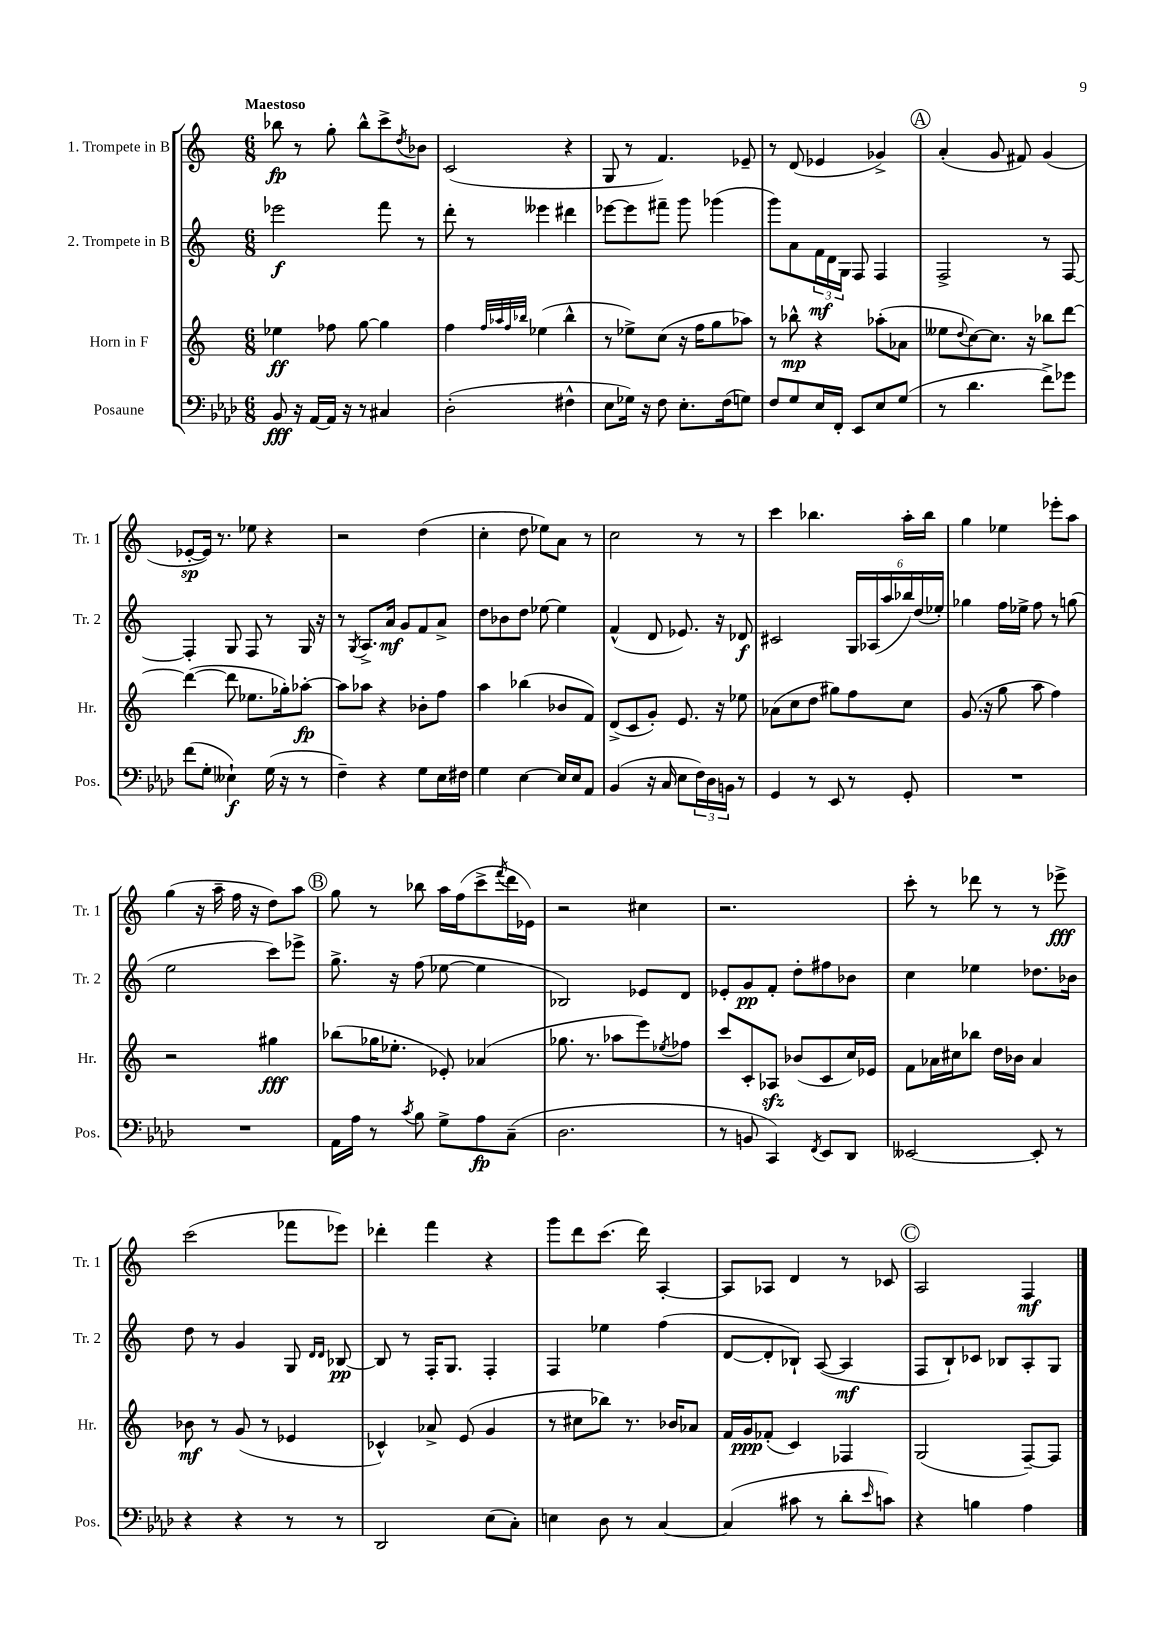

**kern	**kern	**kern	**kern
*staff4	*staff3	*staff2	*staff1
*clefF4	*clefG2	*clefG2	*clefG2
*k[b-e-a-d-]	*k[]	*k[]	*k[]
*M6/8	*M6/8	*M6/8	*M6/8
8BB-	4ee-	2eee-	8bb-
16r	.	.	8r
[16AA-	.	.	.
16AA-]	8ff-	.	8gg'
16r	.	.	.
8r	[8gg	.	8bb-^^
4C#	4gg]	8fff	8ccc^
.	.	.	8qdd
.	.	8r	8b-
=	=	=	=
(2D-'	4ff	8ddd'	(2c
.	.	8r	.
.	32qqff	.	.
.	32qqaa-	.	.
.	32qqff	.	.
.	32qqbb-	.	.
.	(4ee-	4eee--	.
4F#^^	4bb-^^	4ddd#	4r
=	=	=	=
8E-	8r	[8eee-	8G
16G-)	8ee-^)	8eee-]	8r
16r	.	.	.
8F	(8cc	8fff#~	4.f)
8.E-'	16r	8ggg	.
.	16ff	.	.
.	8gg	(4ggg-	.
(16F	.	.	.
8G)	8aa-)	.	8e-~
=	=	=	=
8F	8r	8ggg)	8r
8G	8bb-^^	8a	(8d
16E-	4r	24f	4e-
.	.	24d	.
16FF'	.	.	.
.	.	24G	.
8EE-	.	8F	.
8E-	(8aa-'	4F	4g-^)
(8G	8a-	.	.
=	=	=	=
8r	8ee--	2F^	(4a'
.	8qqdd	.	.
4.d-	[8cc)	.	.
.	8.cc]	.	8g
.	.	.	8f#)
.	16r	.	.
8f^)	8bb-	8r	(4g
8g-	[8ddd	[8F	.
=	=	=	=
(8f	(4ddd_	4F']	[8e-'
8G'	.	.	16e-])
.	.	.	8.r
4E--`)	8ddd]	8G	.
.	8.ee-	8F	8ee-
(16G	.	8r	4r
16r	16gg-')	.	.
8r	[8aa-'	16G	.
.	.	16r	.
=	=	=	=
4F~)	8aa-]	8r	2r
.	.	8qG	.
.	8aa-	8.A^	.
4r	4r	.	.
.	.	16a	.
.	.	8g	.
8G	8b-'	8f	(4dd
16E-	8ff	8a^	.
16F#	.	.	.
=	=	=	=
4G	4aa	8dd	4cc'
.	.	8b-	.
[4E-	(4bb-	8dd	8dd
.	.	[8ee-	8ee-)
16E-]	8b-	4ee-]	8a
16E-	.	.	.
8AA-	8f)	.	8r
=	=	=	=
(4BB-	(8d^	(4f^^	2cc
.	8c	.	.
16r	8g')	8d	.
16C	.	.	.
8E-	8.e	8.e-)	.
24F)	.	.	8r
24D-	.	.	.
.	16r	16r	.
24BB	.	.	.
8r	8ee-	8d-	8r
=	=	=	=
4GG	(8a-	2c#	4ccc
.	8cc	.	.
8r	8dd	.	4.bb-
8EE-	8gg#)	.	.
8r	8ff	24G	.
.	.	(24A-	.
.	.	24aa	.
8GG'	8cc	24bb-)	16aa'
.	.	(24dd	.
.	.	.	16bb-
.	.	24ee-')	.
=	=	=	=
2.r	(8.g	4gg-	4gg
.	16r	.	.
.	8gg	16ff	4ee-
.	.	16ee-^	.
.	8aa	8ff	.
.	4ff)	8r	8eee-'
.	.	(8gg	8aa
=	=	=	=
2.r	2r	2ee	(4gg
.	.	.	16r
.	.	.	16aa~
.	.	.	16ff
.	.	.	16r
.	4gg#	8ccc)	8dd)
.	.	8eee-^	8aa
=	=	=	=
16AA-	(8bb-	8.gg^	8gg
16A-	.	.	.
8r	16gg-	.	8r
.	8.ee-'	16r	.
8qc	.	.	.
8B-	.	(8ff	8bb-
8G^	8e-')	[8ee-	16aa
.	.	.	(16ff
8A-	(4a-	4ee-]	8ccc^
.	.	.	8qfff
(8C~	.	.	16ddd
.	.	.	16e-)
=	=	=	=
2.D-	8.gg-	2B-)	2r
.	8.r	.	.
.	8aa-	.	.
.	8eee)	8e-	4cc#
.	8qee-	.	.
.	8ff-	8d	.
=	=	=	=
8r	8ccc	8e-'	2.r
8BB	8c'	8g	.
4CC)	8A-	8f'	.
.	(8b-	8dd'	.
8qFF	.	.	.
8EE-	8c	8ff#	.
8DD-	16cc)	8b-	.
.	16e-	.	.
=	=	=	=
[2EE--	8f	4cc	8ccc'
.	16a-	.	8r
.	16cc#	.	.
.	8bb-	4ee-	8ddd-
.	16dd	.	8r
.	16b-	.	.
8EE--']	4a-	8.dd-	8r
8r	.	.	8eee-^
.	.	16b-	.
=	=	=	=
4r	8b-	8dd	(2ccc
.	8r	8r	.
4r	(8g	4g	.
.	8r	.	.
8r	4e-	8G	8fff-
.	.	16qqd	.
.	.	16qqd	.
8r	.	[8B-	8eee-)
=	=	=	=
2DD-	4c-^^)	8B-]	4ddd-'
.	.	8r	.
.	8a-^	16F'	4fff
.	.	8.G	.
.	(8e	.	.
(8E-	4g	4F'	4r
8C')	.	.	.
=	=	=	=
4E	8r	4F	8ggg
.	8cc#	.	8ddd
8D-	8bb-)	4ee-	(8.ccc
8r	8.r	.	.
.	.	.	16ddd)
[4C	.	(4ff	[4A'
.	16b-	.	.
.	8a-	.	.
=	=	=	=
(4C]	16f	[8d	8A]
.	16g	.	.
.	(8f-'	8d']	8A-
8c#	4c)	8B-`)	4d
8r	.	([8A	.
8d-'	4F-	4A]	8r
16qqe-	.	.	.
8c)	.	.	8c-
=	=	=	=
4r	(2G	8F	2A
.	.	8B`)	.
4B	.	8c-	.
.	.	8B-	.
4A-	[8F~)	8A'	4F
.	8F]	8G	.
==	==	==	==
*-	*-	*-	*-
